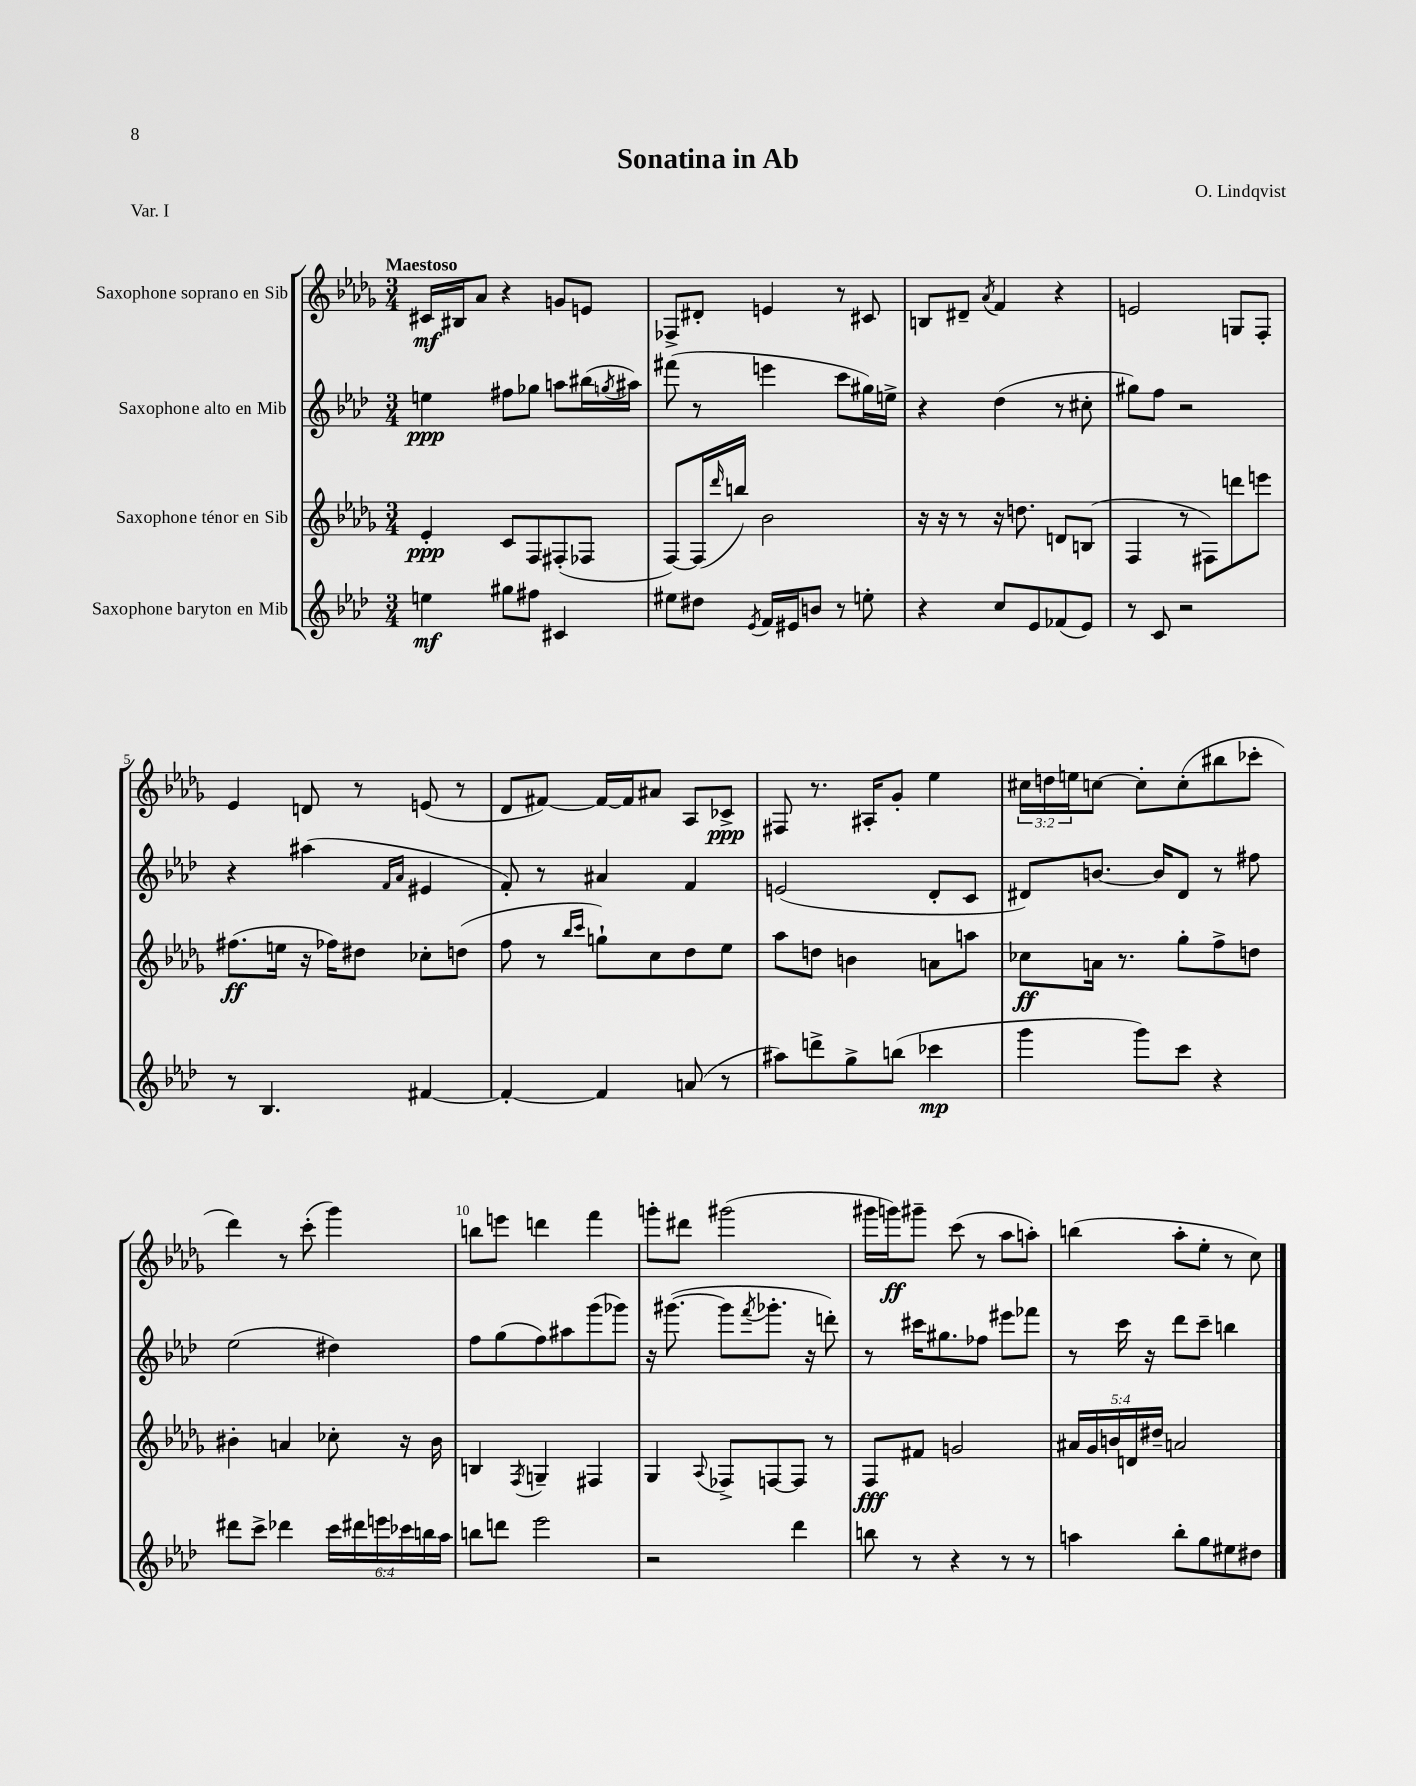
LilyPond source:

\header { title = "Sonatina in Ab" composer = "O. Lindqvist" piece = "Var. I" }
<<
\new StaffGroup <<
\new Staff = "s0" \with { instrumentName = "Saxophone soprano en Sib" } {
    \clef treble \key des \major \numericTimeSignature \time 3/4 \override Staff.TupletNumber.text = #tuplet-number::calc-fraction-text \tempo "Maestoso"
    cis'16\mf bis16 aes'8 r4 g'8 e'8 |
    fes8-> dis'8-. e'4 r8 cis'8 |
    b8 dis'8-- \acciaccatura { aes'8 } f'4 r4 |
    e'2 g8 f8-. |
    ees'4 d'8 r8 e'8( r8 |
    des'8 fis'8~) fis'16~ fis'16 ais'8 aes8 ces'8->\ppp |
    fis8 r8. ais16-. ges'8-. ees''4 |
    \tuplet 3/2 { cis''16 d''16 e''16 } c''8~ c''8-. c''8-.( bis''8 ces'''8-. |
    des'''4) r8 c'''8-.( ges'''4) |
    b''8 e'''8 d'''4 f'''4 |
    g'''8-. dis'''8 gis'''2( |
    gis'''16 g'''16\ff) gis'''8-- c'''8( r8 aes''8 a''8-.) |
    b''4( aes''8-. ees''8-. r8 c''8) \bar "|." |
}
\new Staff = "s1" \with { instrumentName = "Saxophone alto en Mib" } {
    \clef treble \key aes \major \numericTimeSignature \time 3/4
    e''4\ppp fis''8 ges''8 a''8 bis''16( \acciaccatura { g''8 } ais''16) |
    fis'''8( r8 e'''4 c'''8 gis''16) e''16-> |
    r4 des''4( r8 cis''8-. |
    gis''8) f''8 r2 |
    r4 ais''4( \grace { f'16 aes'16 } eis'4 |
    f'8-.) r8 ais'4 f'4 |
    e'2( des'8-. c'8 |
    dis'8) b'8.~ b'16 dis'8 r8 fis''8 |
    ees''2( dis''4) |
    f''8 g''8( f''8) ais''8 g'''8( ges'''8) |
    r16 gis'''8.~( gis'''8 \acciaccatura { f'''8 } ges'''8.-. r16 d'''8-.) |
    r8 cis'''16 gis''8. fes''8 eis'''8 fes'''8 |
    r8 c'''16 r16 des'''8 c'''8-- b''4 \bar "|." |
}
\new Staff = "s2" \with { instrumentName = "Saxophone ténor en Sib" } {
    \clef treble \key des \major \numericTimeSignature \time 3/4 \override Staff.TupletNumber.text = #tuplet-number::calc-fraction-text
    ees'4-.\ppp c'8 f8 fis8-.( fes8 |
    f8~) f16( \grace { des'''16 } b''16) bes'2 |
    r16 r16 r8 r16 d''8. d'8 b8( |
    f4 r8 fis8) d'''8 e'''8 |
    fis''8.\ff( e''16 r16 fes''16) dis''8 ces''8-. d''8( |
    f''8 r8 \grace { bes''16 c'''16 } g''8-!) c''8 des''8 ees''8 |
    aes''8 d''8 b'4 a'8 a''8 |
    ces''8\ff a'16 r8. ges''8-. f''8-> d''8 |
    bis'4-. a'4 ces''8-. r16 bis'16 |
    b4 \acciaccatura { f8 } g4-- fis4 |
    ges4 \appoggiatura { aes8 } fes8-> f8~ f8 r8 |
    f8\fff fis'8 g'2 |
    \tuplet 5/4 { ais'16 ges'16 b'16 d'16 dis''16-- } a'2 \bar "|." |
}
\new Staff = "s3" \with { instrumentName = "Saxophone baryton en Mib" } {
    \clef treble \key aes \major \numericTimeSignature \time 3/4 \override Staff.TupletNumber.text = #tuplet-number::calc-fraction-text
    e''4\mf gis''8 fis''8 cis'4 |
    eis''8 dis''8 \acciaccatura { ees'8 } f'16 eis'16 b'8 r8 e''8-. |
    r4 c''8 ees'8 fes'8( ees'8) |
    r8 c'8 r2 |
    r8 bes4. fis'4~ |
    fis'4~-. fis'4 a'8( r8 |
    ais''8) d'''8-> g''8-> b''8( ces'''4\mp |
    g'''4 g'''8) c'''8 r4 |
    dis'''8 c'''8-> des'''4 \tuplet 6/4 { c'''16 dis'''16 e'''16 ces'''16 b''16 aes''16 } |
    b''8 d'''8 ees'''2 |
    r2 des'''4 |
    b''8 r8 r4 r8 r8 |
    a''4 bes''8-. g''8 eis''8 dis''8 \bar "|." |
}
>>
>>
\layout { \context { \Score \override BarNumber.break-visibility = ##(#f #t #t) barNumberVisibility = #(every-nth-bar-number-visible 5) } }
